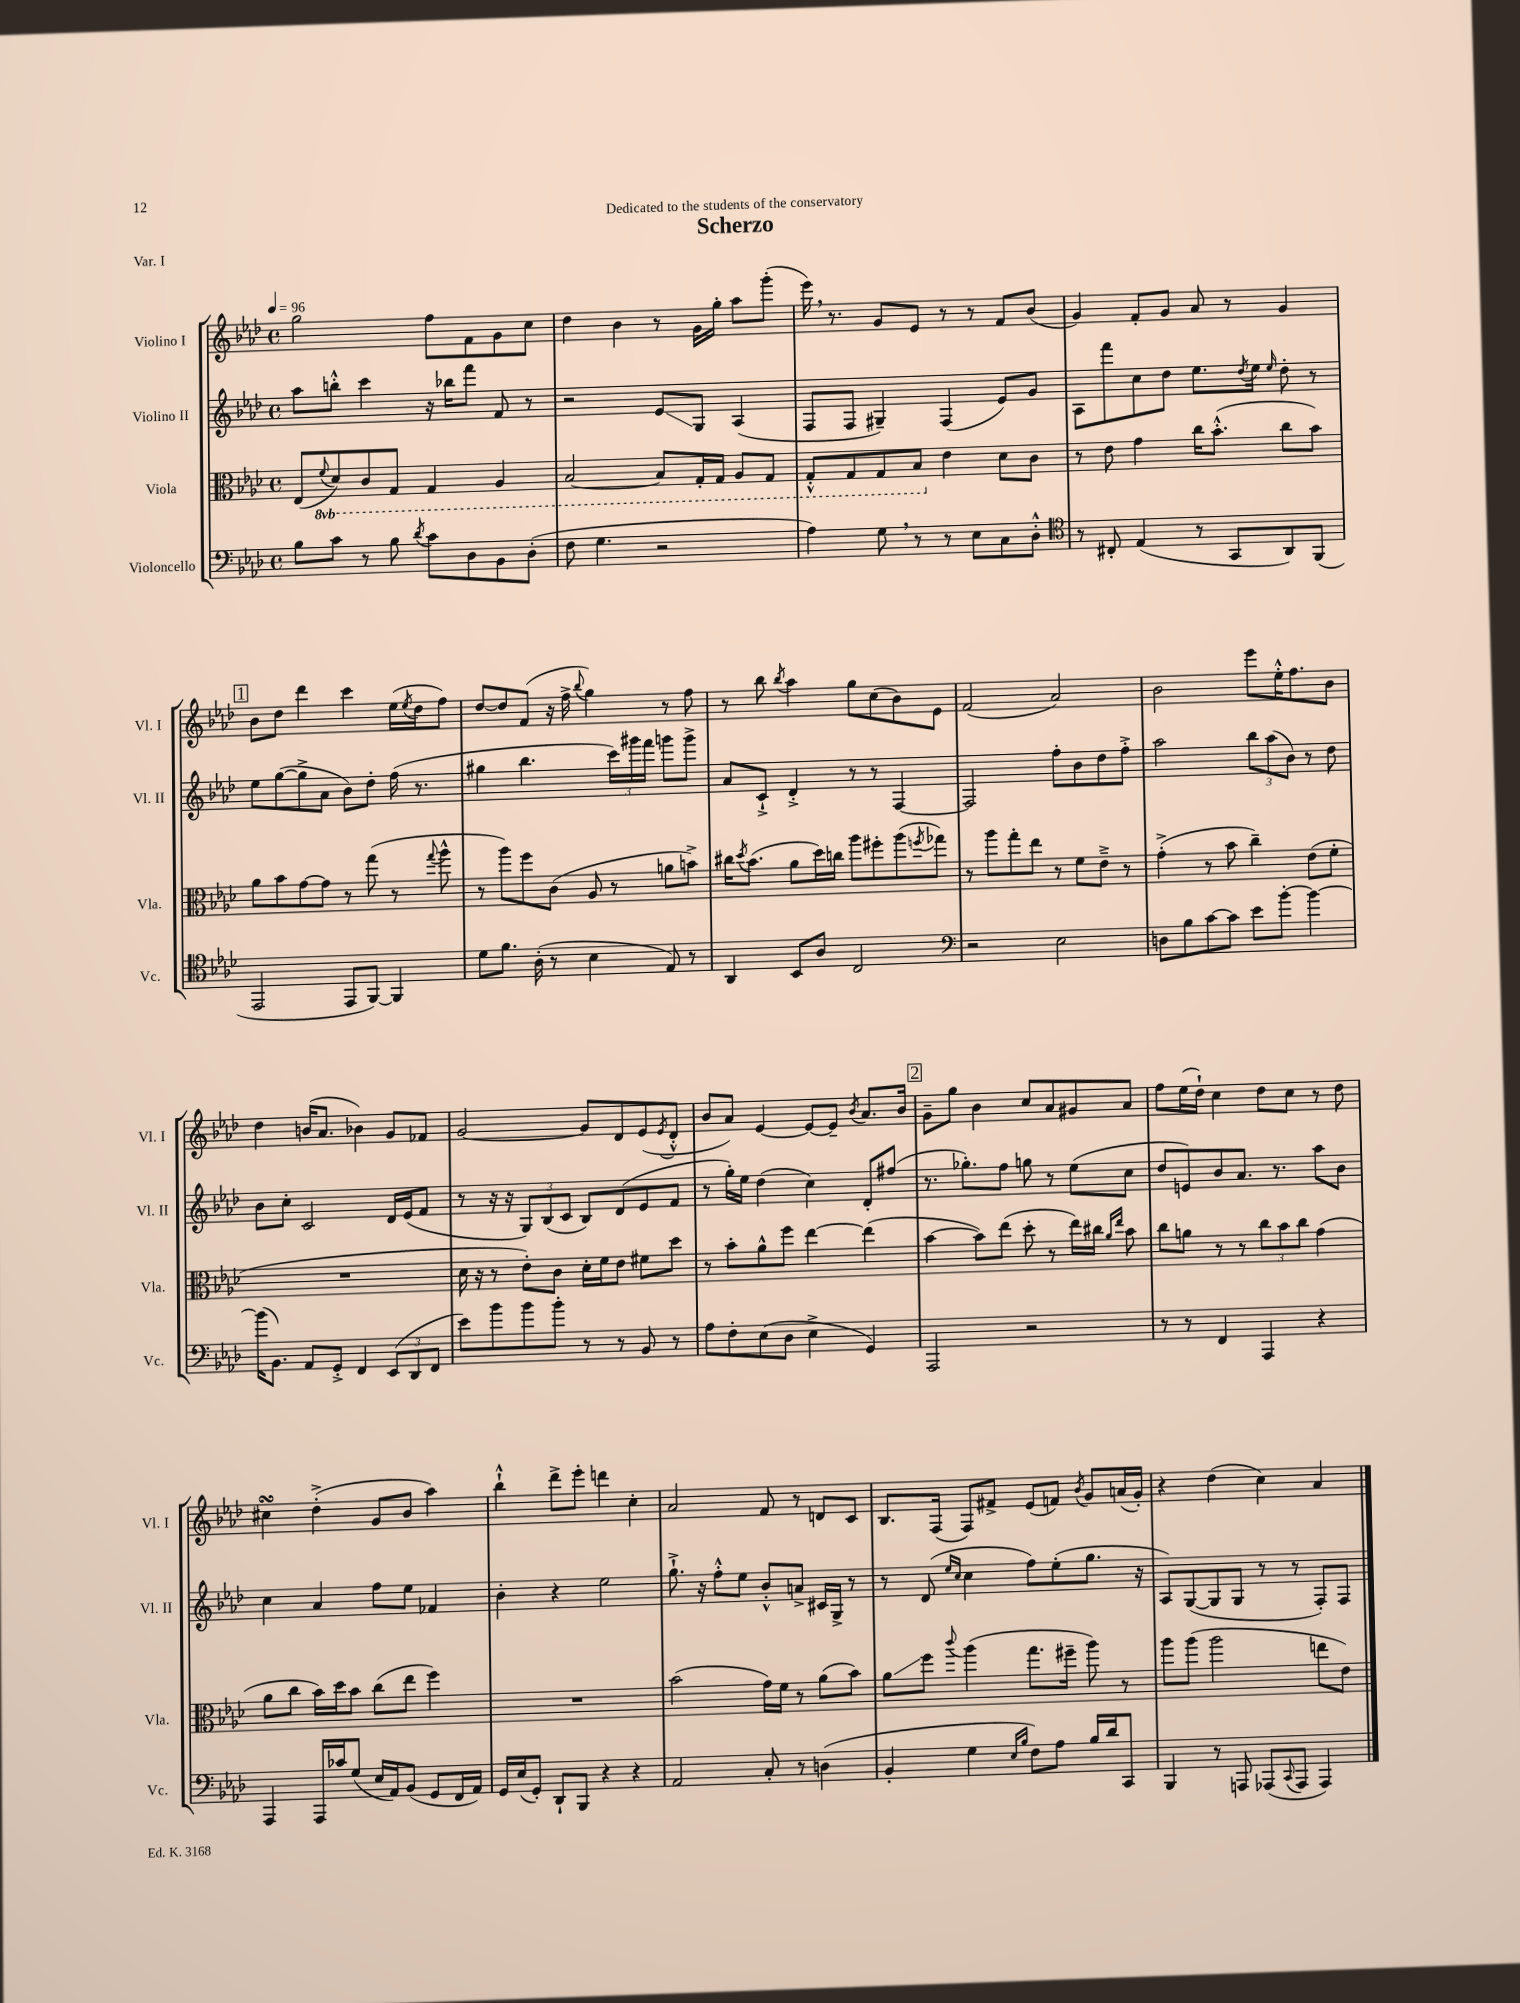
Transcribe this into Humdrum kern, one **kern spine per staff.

**kern	**kern	**kern	**kern
*staff4	*staff3	*staff2	*staff1
*clefF4	*clefC3	*clefG2	*clefG2
*k[b-e-a-d-]	*k[b-e-a-d-]	*k[b-e-a-d-]	*k[b-e-a-d-]
*M4/4	*M4/4	*M4/4	*M4/4
*met(c)	*met(c)	*met(c)	*met(c)
*MM96	*MM96	*MM96	*MM96
8B-	(8E-	8aa-	2gg
.	8qqF	.	.
8c	8D-)	8bb'^^	.
8r	8C	4ccc	.
8B-	8GG	.	.
8qd-	.	.	.
8c	4GG	16r	8ff
.	.	16bb-	.
8D-	.	8fff	8f
8BB-	4AA-	8f	8g
(8D-'	.	8r	8cc
=	=	=	=
8F	[2BB-	2r	4dd-
4.G	.	.	.
.	.	.	4b-
2r	8BB-]	8e-	8r
.	16GG'	8G	16g
.	16GG	.	16gg'
.	8AA-	(4A-	8aa-
.	8GG	.	(8ggg'
=	=	=	=
4A-)	8GG'^^	8F	16eee-)
.	.	.	8.r
.	8GG	8F	.
8G	8GG	4G#~)	8g
8r	8BB-	.	8e-
8r	4e-	(4F	8r
8E-	.	.	8r
8C	8d-	8e-)	8f
8D-'^^	8c	8g	(8b-
=	=	=	=
*clefC4	*	*	*
8r	8r	8A-	4g)
8C#'	8e-	8fff	.
(4E-	4g	8cc	8f'
.	.	8dd-	8g
8r	16cc	8.ee-	8a-
.	(8.b-'^^	.	.
8GG	.	.	8r
.	.	8qdd-	.
.	.	16ee-	.
.	.	16qqee-	.
8AA-)	8cc	8dd-'	4g
(8FF	8b-)	8r	.
=	=	=	=
2EE-	8a-	8ee-	8b-
.	8b-	([8gg	8dd-
.	[8g	8gg^]	4ddd-
.	8g]	8a-	.
8EE-	8r	8b-)	4ccc
[8FF)	(8gg	8dd-'	.
4FF]	8r	(16ff	(16ee-
.	.	.	8qee-
.	.	8.r	16dd-
.	8qqgg	.	.
.	8aa-^^	.	8ff)
=	=	=	=
8d-	8r	4gg#	[8dd-
8.f	8aa-)	.	8dd-]
.	8ff	4.bb-	(8f
(16A-'	.	.	.
8r	(8c	.	16r
.	.	.	16ff^
.	.	.	8qqbb-
4B-	8A-	.	4gg)
.	8r	24ccc)	.
.	.	24ggg#	.
.	.	24fff	.
8E-)	8a	8ggg	8r
8r	8b^)	8ggg^	8ff
=	=	=	=
4AA-	16cc#	8a-	8r
.	8qdd-	.	.
.	(8.b-	.	.
.	.	8c`^	8bb-
.	.	.	8qbb-
8BB-	8a-	4d-'^	4aa-
8A-	16dd-)	.	.
.	16cc	.	.
2C	8aa-	8r	8gg
.	8ff#'	8r	(8cc
.	(8aa-	[4F	8b-)
.	8qff	.	.
.	8gg-)	.	8e-
=	=	=	=
*clefF4	*	*	*
2r	8r	2F]	(2f
.	8aa-	.	.
.	8gg'	.	.
.	8ee-	.	.
2E-	8r	8ff'	2a-)
.	8f	8b-	.
.	8e-~^	8dd-	.
.	8r	8ff'^	.
=	=	=	=
8D	(4g'^	2aa-	2b-
8B-	.	.	.
[8c	8r	.	.
8c]	8b-	.	.
8e-	4cc~)	12bb-	8eee-
.	.	(12aa-	.
[8b-'	.	.	16ee-'^^
.	.	12b-)	.
.	.	.	8.ff
4b-_	(8e-	8r	.
.	8f'	8dd-	8b-
=	=	=	=
(16b-]	1r	8b-	4dd-
8.BB-)	.	.	.
.	.	8cc'	.
8AA-	.	2c	(16b
.	.	.	8.a-
8GG'^	.	.	.
4FF	.	.	4b-)
(12EE-	.	16d-	8g
.	.	(16e-	.
12DD-	.	.	.
.	.	8f	8f-
12FF	.	.	.
=	=	=	=
8e-)	16d-	8r	[2g
.	16r	.	.
8b-	8r	16r	.
.	.	16r	.
8b-	8e-')	12G)	.
.	.	(12B-	.
8b-'	8c	.	.
.	.	12c	.
8r	16d-'	8B-)	8g]
.	16f	.	.
8r	8e-	(8d-	8d-
8BB-	8f#	8e-	(8e-
.	.	.	8qe-
8r	8dd-	8f	8d-'^^
=	=	=	=
8A-	8r	8r	8b-
8F'	8b-'	16gg')	8a-)
.	.	16ee-	.
(8E-	8a-^^	(4dd-	[4e-
8D-	8ff	.	.
4E-^	[4ee-	4cc)	8e-_
.	.	.	8e-~]
.	.	.	8qb-
4GG)	(4ee-]	8d-'	8.a-
.	.	(8ff#	.
.	.	.	16b-
=	=	=	=
2AAA-	[4b-	8.r	8g~
.	.	.	8gg
.	.	8.gg-')	.
.	8b-])	.	4b-
.	(8ee-	8ff	.
2r	8dd-'	8gg	8cc
.	8r	8r	8a-
.	16ee-)	(8ee-	8g#
.	16cc#	.	.
.	16qqa-	.	.
.	16qqee-	.	.
.	8b-	8cc	8a-
=	=	=	=
8r	8cc	8dd-	8ff
8r	8a	8e)	(16ee-
.	.	.	16dd-`)
4FF	8r	8b-	4cc
.	8r	8.a-	.
4AAA-	12cc	.	8dd-
.	.	8.r	.
.	12b-	.	.
.	.	.	8cc
.	12cc	.	.
4r	(4g	8aa-	8r
.	.	8b-	8dd-
=	=	=	=
4AAA-	8a-	4cc	4cc#
.	8cc	.	.
16AAA-	16b-)	4a-	(4dd-'^
16c-	16dd-	.	.
(8G	8b-	.	.
16E-	(8cc	8ff	8g
16AA-)	.	.	.
(8BB-	8ee-	8ee-	8b-
8GG	4ff)	4f-	4aa-)
16FF	.	.	.
16AA-)	.	.	.
=	=	=	=
16GG	1r	4b-'	4bb-`^^
(16E-	.	.	.
8GG')	.	.	.
8DD-`	.	4r	8ddd-^
8BBB-	.	.	8eee-'
4r	.	2ee-	4ddd
4r	.	.	4cc'
=	=	=	=
2AA-	(2b-	8.gg`^	2a-
.	.	16r	.
.	.	8ff'^^	.
.	.	8ee-	.
8C'	16g)	8b-'^^	8f
.	16f	.	.
8r	8r	8a^	8r
(4D	(8a-	16c#	8d
.	.	16G^	.
.	8b-)	8r	8c
=	=	=	=
4BB-'	8a-	8r	8.B-
.	8ff	(8d-	.
.	.	.	(16F
.	.	16qqee-	.
.	8qqccc	16qqcc	.
4G	(4aa-	4cc	8F)
.	.	.	8f#^
16qqE-	.	.	.
16qqB-	.	.	.
8F)	8.gg	8ff)	(8e-
8A-	.	(8ee-'	8f)
.	16ff#~	.	.
.	.	.	8qb-
16B-	8aa-)	8.gg	8g
16d-	.	.	.
8CC	8r	.	(16a
.	.	16r	16g')
=	=	=	=
4BBB-	8aa-	8A-)	4r
.	(8aa-	([8G	.
8r	2aa-	8G]	(4dd-
8AAA	.	8G	.
(8AAA-	.	8r	4cc)
8qqCC	.	.	.
8AAA-	.	8r	.
4AAA-)	8ee	8F')	4a-
.	8e-)	8F	.
==	==	==	==
*-	*-	*-	*-
